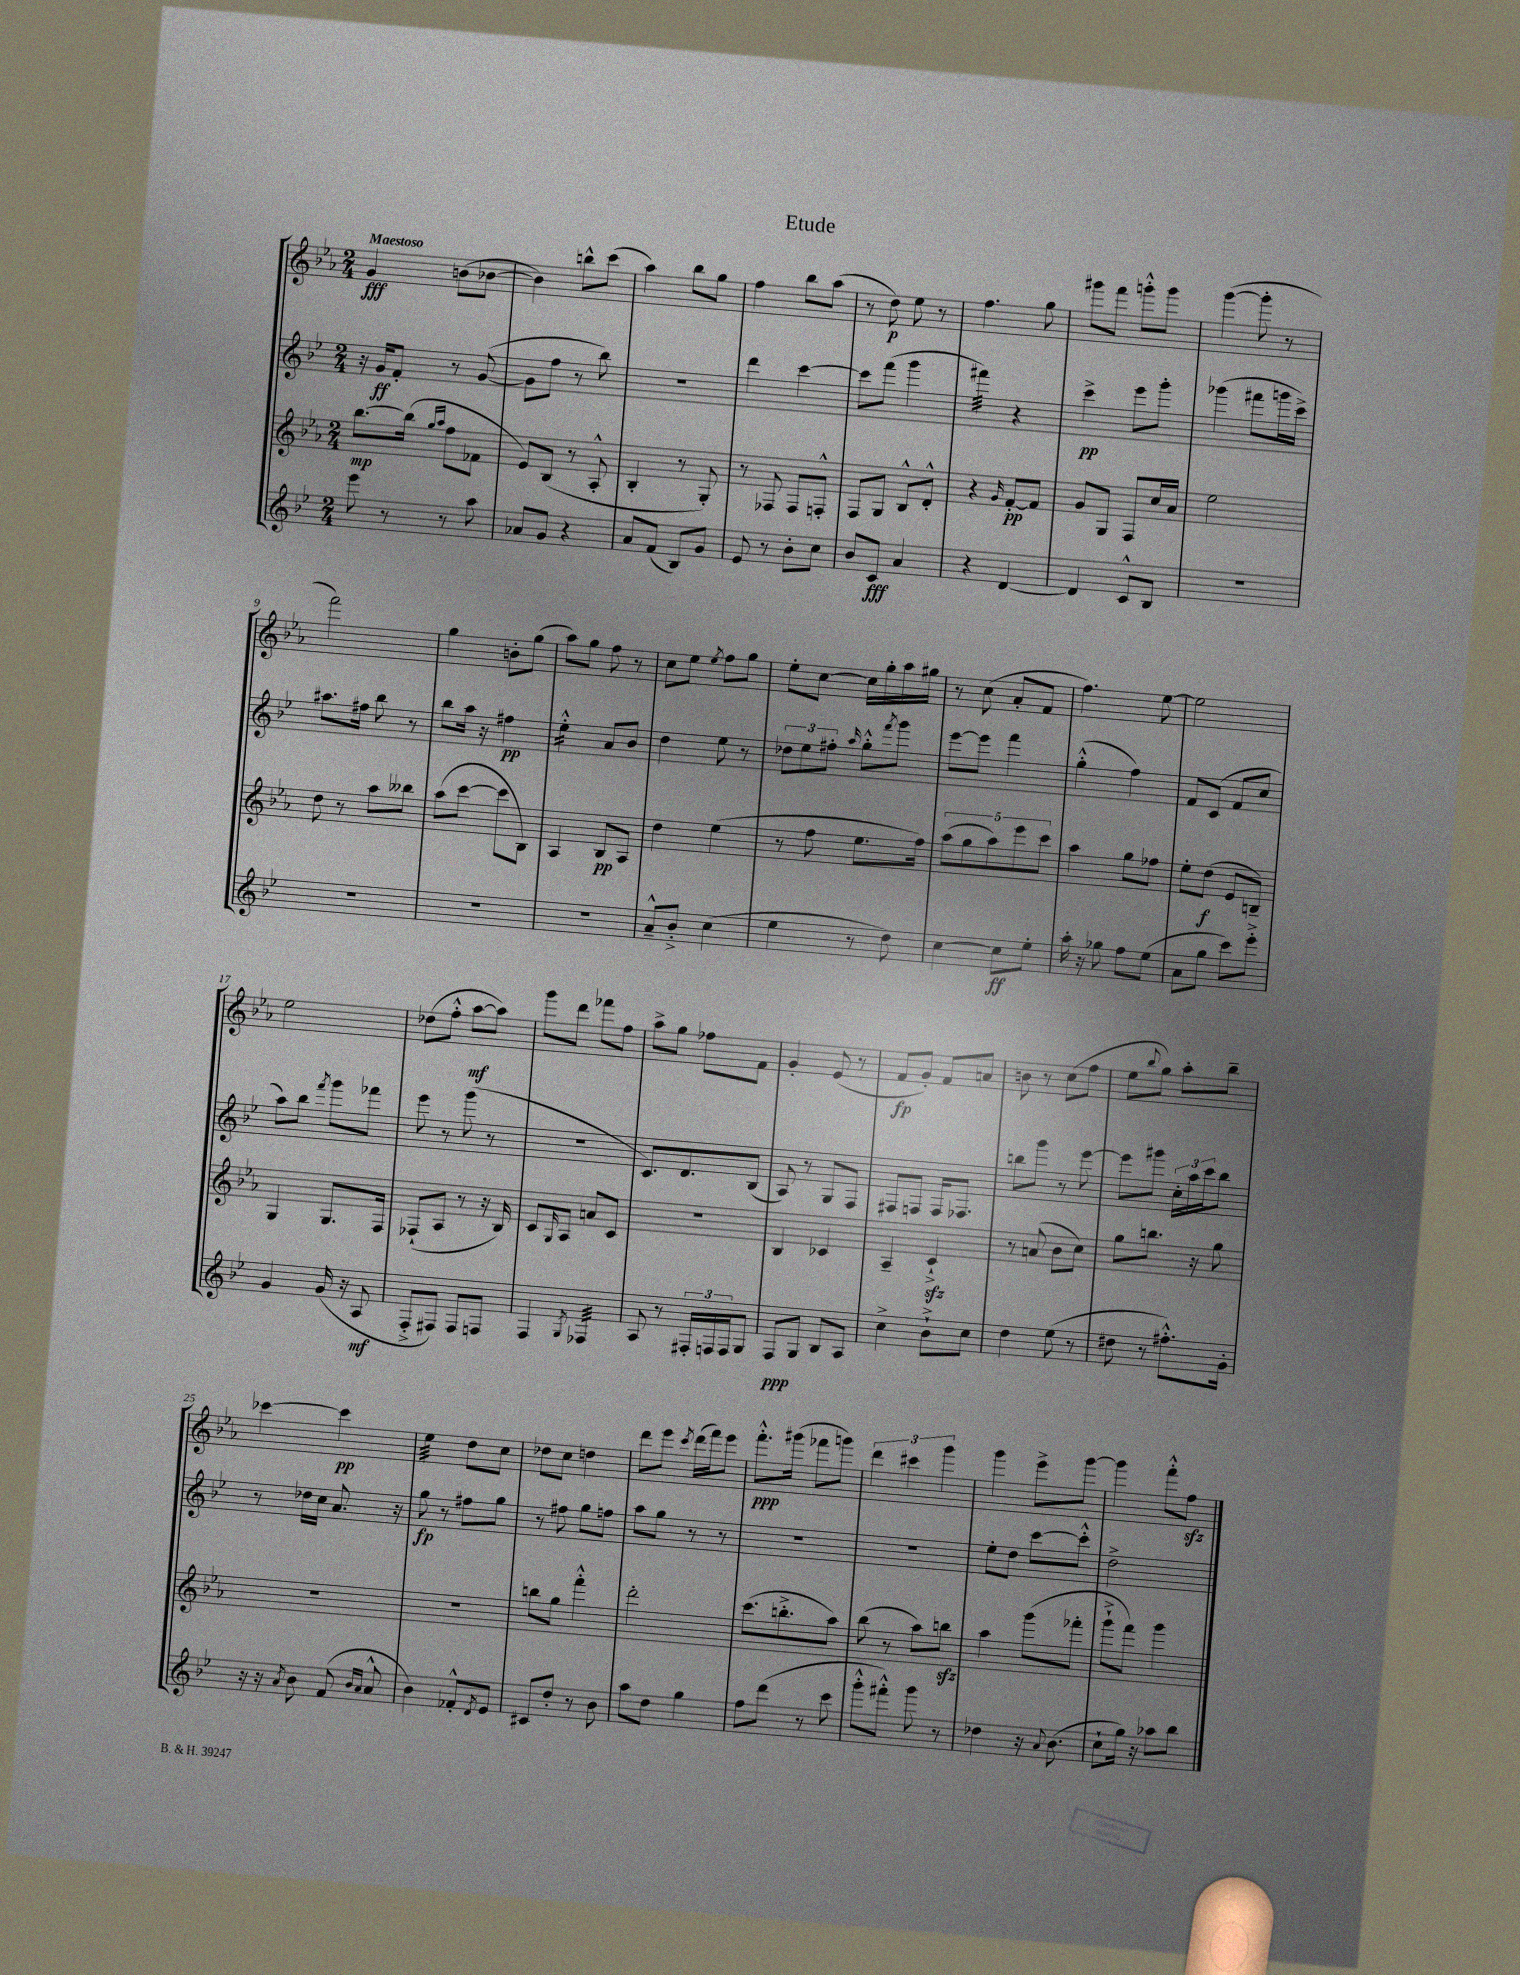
\header { title = "Etude" }
<<
\new StaffGroup <<
\new Staff = "s0" {
    \clef treble \key ees \major \numericTimeSignature \time 2/4 \tempo "Maestoso"
    g'4\fff b'8( bes'8~ |
    bes'4) b''8-^ c'''8( |
    aes''4) bes''8 g''8 |
    f''4 bes''8 aes''8( |
    r8 d''8\p) ees''8 r8 |
    f''4. g''8 |
    gis'''8 f'''8 g'''8-.-^ g'''8 |
    g'''4~( g'''8-. r8 |
    f'''2) |
    g''4 b'8-. g''8( |
    aes''8) g''8 f''8 r8 |
    c''8 ees''8 \acciaccatura { ees''8 } f''8 g''8 |
    ees''8-. c''8~ c''16 g''16-. aes''16 gis''16 |
    r8 c''8( aes'8-. f'8 |
    f''4.) ees''8~ |
    ees''2 |
    ees''2 |
    des''8( f''8-.-^ aes''8~\mf aes''8) |
    g'''8 d'''8 fes'''8 f''8 |
    aes''8-> g''8 fes''8 f'8 |
    g'4-. ees'8( r8 |
    f'8\fp g'8-.) f'8 a'8 |
    b'8 r8 c''8( f''8 |
    ees''8 \appoggiatura { bes''8 } g''8) aes''8-. bes''8-- |
    ces'''4~ ces'''4\pp |
    ees''4:32 d''8 c''8 |
    des''8 c''8 d''4 |
    d'''8 ees'''8 \acciaccatura { c'''8 } d'''16( f'''16) ees'''8 |
    f'''8.-.-^\ppp gis'''16( fes'''8 g'''8) |
    \tuplet 3/2 { d'''4 cis'''4 g'''4 } |
    g'''4 ees'''8-> g'''8~ |
    g'''4 f'''8-.-^ f''8\sfz \bar "|." |
}
\new Staff = "s1" {
    \clef treble \key bes \major \numericTimeSignature \time 2/4
    r16 g'16\ff f'8-. r8 g'8~( |
    g'8 f''8 r8 bes''8) |
    r2 |
    d'''4 c'''4~ |
    c'''8 f'''8( g'''4 |
    fis'''4:32) r4 |
    c'''4->\pp ees'''8 g'''8-. |
    ges'''4( fis'''8 g'''16 c'''16->) |
    ais''8. fis''16 bes''8 r8 |
    bes''8 a''16 r16 fis''4\pp |
    ees''4:16-.-^ a'8 bes'8 |
    d''4 ees''8 r8 |
    \tuplet 3/2 { des''8 ees''8 fis''8-. } \grace { a''16 } g''8-.-^ \acciaccatura { f'''8 } g'''8 |
    ees'''8~ ees'''8 f'''4 |
    g''4-.-^( f''4) |
    f'8 c'8( f'8 c''8 |
    a''8) bes''8 \acciaccatura { f'''8 } g'''8 fes'''8 |
    ees'''8 r8 g'''8( r8 |
    R2 |
    c'8.) d'8. bes8( |
    a8) r8 g8 f8 |
    fis8 f8 f16 fes8. |
    b''8 g'''8 r8 ees'''8~ |
    ees'''8 gis'''8 \tuplet 3/2 { c''16-. a''16 c'''16 } bes''8 |
    r8 des''16 c''16 a'8. r16 |
    g''8\fp r8 fis''8 g''8 |
    r8 fis''8 g''8 f''8 |
    a''8 g''8 r8 r8 |
    R2 |
    R2 |
    ees''8-. d''8 c'''8~ c'''8-.-^ |
    d''2-> \bar "|." |
}
\new Staff = "s2" {
    \clef treble \key ees \major \numericTimeSignature \time 2/4
    bes''8.~\mp bes''16( \grace { g''16 aes''16 } f''8 fes'8 |
    ees'8) bes8( r8 aes8-.-^ |
    bes4-. r8 g8-.) |
    r8 fes8 fes8 f8-.-^ |
    f8 g8 bes8-^ d'8-.-^ |
    r4 \grace { g'16 } f'8~-.\pp f'8 |
    g'8 g8 f8 c''16 aes'16 |
    ees''2 |
    d''8 r8 aes''8 beses''8 |
    aes''8( c'''8~ c'''8 bes8) |
    aes4 bes8\pp aes8 |
    d''4 ees''4( |
    r8 f''8 ees''8. f''16) |
    \tuplet 5/4 { aes''8( g''8 aes''8) ees'''8 c'''8 } |
    aes''4 g''8 fes''8 |
    ees''8-. d''8\f( ees'8 b8--) |
    g4 g8. f16 |
    fes8-!( aes8 r8 r16 bes16) |
    c'8 \grace { g16 } aes8 a'8 c'8 |
    R2 |
    bes4 ces'4 |
    aes4-- c'4-!->\sfz |
    r8 a'8( bes'8 c''8) |
    g''8 b''8. r16 g''8 |
    R2 |
    R2 |
    b''8 g''8 f'''4-.-^ |
    d'''2-. |
    c'''8.( b''8.-.-> aes''8) |
    bes''8( r8 aes''8) b''8\sfz |
    aes''4 g'''8( fes'''8-. |
    g'''8-!-> f'''8) g'''4 \bar "|." |
}
\new Staff = "s3" {
    \clef treble \key bes \major \numericTimeSignature \time 2/4
    ees'''8 r8 r8 a''8 |
    aes'8 g'8 r4 |
    a'8 f'8( bes8) g'8 |
    ees'8 r8 bes'8-. c''8 |
    bes'8 c'8\fff a'4 |
    r4 d'4~ |
    d'4 c'8-^ bes8 |
    R2 |
    R2 |
    R2 |
    R2 |
    a'8---^ bes'8-.-> c''4( |
    ees''4 r8 d''8) |
    c''4~ c''8\ff ees''8-. |
    a''16-. r16 ges''8 f''8 ees''8( |
    a'8 g''8 c'''8) ees'''8-.-> |
    g'4 g'16( r16 a8\mf |
    f8-.-> fis8) fis8 f8 |
    f4 \acciaccatura { g8 } fes4:32 |
    a8 r8 \tuplet 3/2 { fis16-. f16 f16 } g8 |
    f8\ppp g8 bes8 a8 |
    c''4-> bes'8-!-> c''8 |
    d''4 ees''8( r8 |
    dis''8 r8 fis''8.-.-^) g'16-. |
    r16 r16 \acciaccatura { a'8 } bes'8 f'8( \grace { bes'16 a'16 } a'8-^ |
    bes'4) fes'8-.-^ \acciaccatura { d'8 } ees'8 |
    cis'8 d''8-. r8 bes'8 |
    a''8 d''8 g''4 |
    f''8 d'''8( r8 c'''8 |
    g'''8-.-^ fis'''8-.-^) g'''8 r8 |
    des''4 r16 \appoggiatura { a'8 } bes'8.( |
    c''8-! g''16) r16 aes''8 bes''8 \bar "|." |
}
>>
>>
